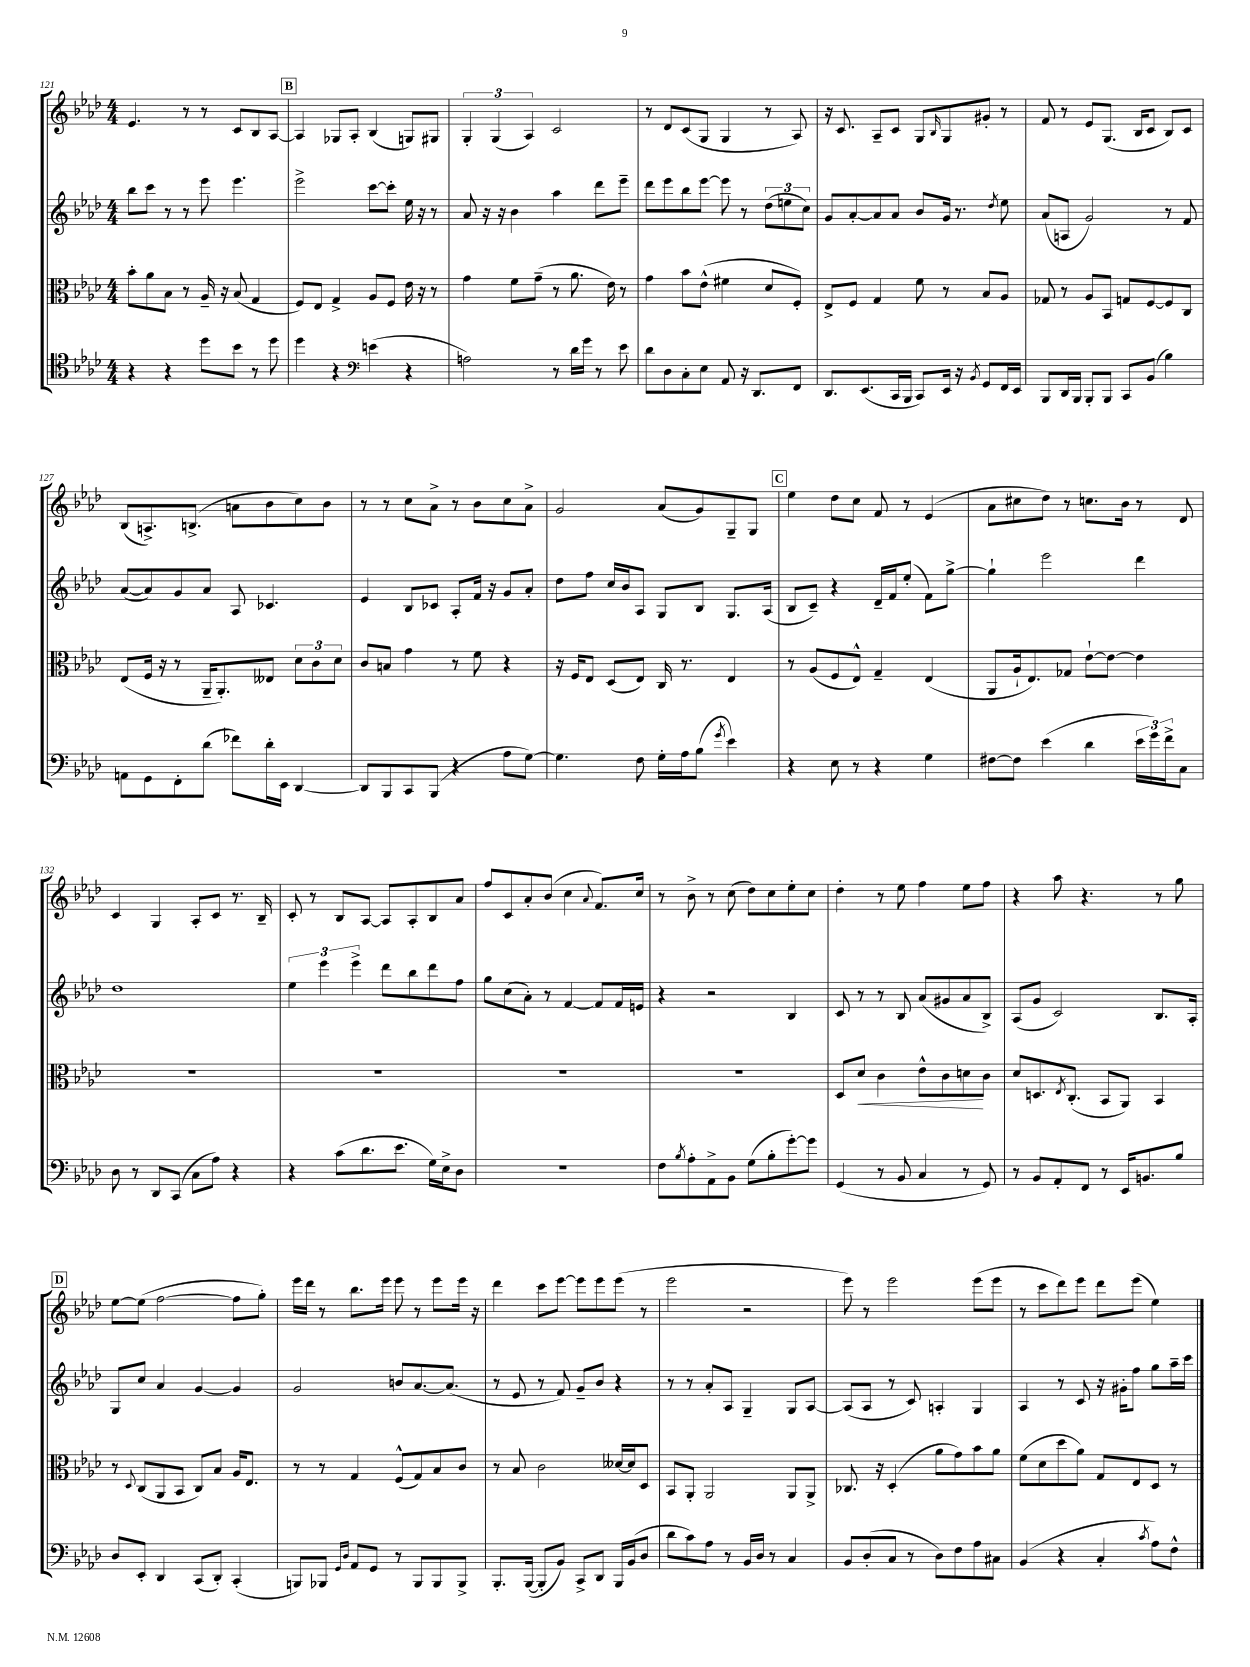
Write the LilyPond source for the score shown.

<<
\new StaffGroup <<
\new Staff = "s0" {
    \clef treble \key aes \major \numericTimeSignature \time 4/4
    ees'4. r8 r8 c'8 bes8 aes8~ |
    \mark \markup { \box "B" } aes4 ges8 aes8-. bes4( g8) gis8 |
    \tuplet 3/2 { g4-. g4( aes4) } c'2 |
    r8 des'8 c'8( g8 g4 r8 aes8) |
    r16 c'8. aes8-- c'8 g8 \grace { bes16 } g8 gis'8-. r8 |
    f'8 r8 ees'8 g8.( bes16 c'8 bes8) c'8 |
    bes8( a8.->) b8.->( a'8 bes'8 c''8) bes'8 |
    r8 r8 c''8 aes'8-> r8 bes'8 c''8 aes'8-> |
    g'2 aes'8( g'8) g8-- g8 |
    \mark \markup { \box "C" } ees''4 des''8 c''8 f'8 r8 ees'4( |
    aes'8 cis''8 des''8) r8 c''8. bes'16 r8 des'8 |
    c'4 g4 aes8-. c'8 r8. bes16-- |
    c'8-. r8 bes8 aes8~ aes8 aes8-. bes8 aes'8 |
    f''8 c'8 aes'8-. bes'8( c''4 \appoggiatura { aes'8 } f'8.) c''16 |
    r8 bes'8-> r8 c''8( des''8) c''8 ees''8-. c''8 |
    des''4-. r8 ees''8 f''4 ees''8 f''8 |
    r4 aes''8 r4. r8 g''8 |
    \mark \markup { \box "D" } ees''8~ ees''8( f''2~ f''8 g''8-.) |
    ees'''16 des'''16 r8 bes''8. ees'''16 ees'''8 r8 ees'''8 ees'''16 r16 |
    des'''4 c'''8 ees'''8~ ees'''8 ees'''8 ees'''8( r8 |
    ees'''2 r2 |
    ees'''8) r8 ees'''2 ees'''8( ees'''8 |
    r8 c'''8 des'''8) ees'''8 des'''8 ees'''8( ees''4) \bar "|." |
}
\new Staff = "s1" {
    \clef treble \key aes \major \numericTimeSignature \time 4/4
    bes''8 c'''8 r8 r8 ees'''8 ees'''4. |
    \mark \markup { \box "B" } ees'''2-> c'''8~ c'''8-. ees''16 r16 r8 |
    aes'8 r16 r16 bes'4 aes''4 des'''8 ees'''8-- |
    des'''8 ees'''8 bes''8 ees'''8~ ees'''8 r8 \tuplet 3/2 { des''8( e''8 c''8) } |
    g'8 aes'8~-. aes'8 aes'8 bes'8 g'16 r8. \acciaccatura { des''8 } ees''8 |
    aes'8( a8 g'2) r8 f'8 |
    aes'8~( aes'8) g'8 aes'8 aes8 ces'4. |
    ees'4 bes8 ces'8 aes8-. f'16 r16 g'8 aes'8-. |
    des''8 f''8 c''16 bes'16 aes8 g8 bes8 g8. aes16( |
    \mark \markup { \box "C" } bes8 c'8--) r4 des'16-- f'16 ees''8-.( f'8) g''8~-> |
    g''4-! ees'''2 des'''4 |
    des''1 |
    \tuplet 3/2 { ees''4 ees'''4 ees'''4-> } des'''8 bes''8 des'''8 f''8 |
    g''8 c''8( aes'8-.) r8 f'4~ f'8 f'16 e'16 |
    r4 r2 bes4 |
    c'8 r8 r8 bes8 aes'8( gis'8 aes'8 bes8->) |
    aes8( g'8 c'2) bes8. aes16-. |
    \mark \markup { \box "D" } g8 c''8 aes'4 g'4~ g'4 |
    g'2 b'8 aes'8.~ aes'8.( |
    r8 ees'8 r8 f'8) g'8-- bes'8 r4 |
    r8 r8 aes'8-. aes8 g4-- g8 aes8~ |
    aes8( aes8 r8 c'8) a4-. g4 |
    aes4 r8 c'8 r16 gis'16-. f''8 g''8 aes''16-- c'''16 \bar "|." |
}
\new Staff = "s2" {
    \clef alto \key aes \major \numericTimeSignature \time 4/4
    bes'8-. aes'8 bes8 r8 aes16-- r16 bes8( g4 |
    \mark \markup { \box "B" } f8) ees8 g4-> aes8 f8 ees'16 r16 r8 |
    g'4 f'8 g'8--( r8 aes'8. ees'16) r8 |
    g'4 bes'8 ees'8-^( fis'4 des'8 f8-.) |
    ees8-> f8 g4 f'8 r8 bes8 aes8 |
    ges8 r8 aes8 bes,8 g8 f8~ f8 c8 |
    ees8( f16 r16 r8 aes,16-- aes,8.-.) eeses8 \tuplet 3/2 { des'8 c'8 des'8 } |
    c'8 b8 g'4 r8 f'8 r4 |
    r16 f16 ees8 des8( ees8) c16 r8. ees4 |
    \mark \markup { \box "C" } r8 aes8( f8 ees8-^) g4-- ees4( |
    aes,8 aes16-! ees8.) ges8 ees'8~-! ees'8~ ees'4 |
    R1 |
    R1 |
    R1 |
    R1 |
    des8 des'8\< c'4 ees'8-^ c'8 d'8\! c'8 |
    des'8 d8. \acciaccatura { ees8 } c8.-.( bes,8 aes,8) bes,4 |
    \mark \markup { \box "D" } r8 \appoggiatura { des8 } c8( aes,8 bes,8 c8) bes8 aes16 ees8. |
    r8 r8 g4 f8-^( g8) bes8 c'8 |
    r8 bes8 c'2 deses'16~ deses'16 des8 |
    bes,8 aes,8-. aes,2 aes,8 aes,8-> |
    ces8. r16 des4-.( aes'8 g'8) bes'8 aes'8 |
    f'8( des'8 des''8 aes'8) g8 ees8 des8 r8 \bar "|." |
}
\new Staff = "s3" {
    \clef tenor \key aes \major \numericTimeSignature \time 4/4
    r4 r4 des''8 bes'8 r8 des''8 |
    \mark \markup { \box "B" } des''4 r4 \clef bass e'4( r4 |
    a2) r8 des'16 g'16 r8 ees'8 |
    des'8 des8 c8-. ees8 aes,8 r16 des,8. f,8 |
    des,8. ees,8.( c,16 bes,,16 c,8) ees,16 r16 \acciaccatura { bes,8 } g,8 f,16 ees,16 |
    bes,,8 des,16 bes,,16 bes,,8-. bes,,8 c,8 bes,8( bes4) |
    a,8 g,8 f,8-. des'8( fes'8) des'16-. ees,16 des,4~ |
    des,8 bes,,8 c,8 bes,,8( r4 aes8 g8~) |
    g4. f8 g16-. aes16 bes8( \acciaccatura { g'8 } ees'4) |
    \mark \markup { \box "C" } r4 ees8 r8 r4 g4 |
    fis8~ fis8 ees'4( des'4 \tuplet 3/2 { ees'16 g'16) f'16-> } c8 |
    des8 r8 des,8 c,8( c8 aes8) r4 |
    r4 c'8( des'8. ees'8. g16) ees16-> des8 |
    R1 |
    f8 \acciaccatura { bes8 } aes8-. aes,8-> bes,8 g8( bes8-. g'8~-.) g'8 |
    g,4( r8 bes,8 c4 r8 g,8) |
    r8 bes,8 aes,8-. f,8 r8 ees,16 b,8. bes8 |
    \mark \markup { \box "D" } des8 ees,8-. des,4 c,8( des,8-.) c,4-.( |
    b,,8) bes,,8 \grace { g,16 des16 } aes,8 g,8 r8 bes,,8 bes,,8 bes,,8-> |
    bes,,8.-. bes,,16~( bes,,8-. bes,8) c,8-> des,8 bes,,16 bes,16( des8 |
    des'8 c'8) aes8 r8 bes,16 des16 r8 c4 |
    bes,8 des8-.( c8 r8 des8) f8 aes8 cis8 |
    bes,4( r4 c4-. \acciaccatura { c'8 } aes8) f8-^ \bar "|." |
}
>>
>>
\layout { \context { \Score currentBarNumber = #121 } }
